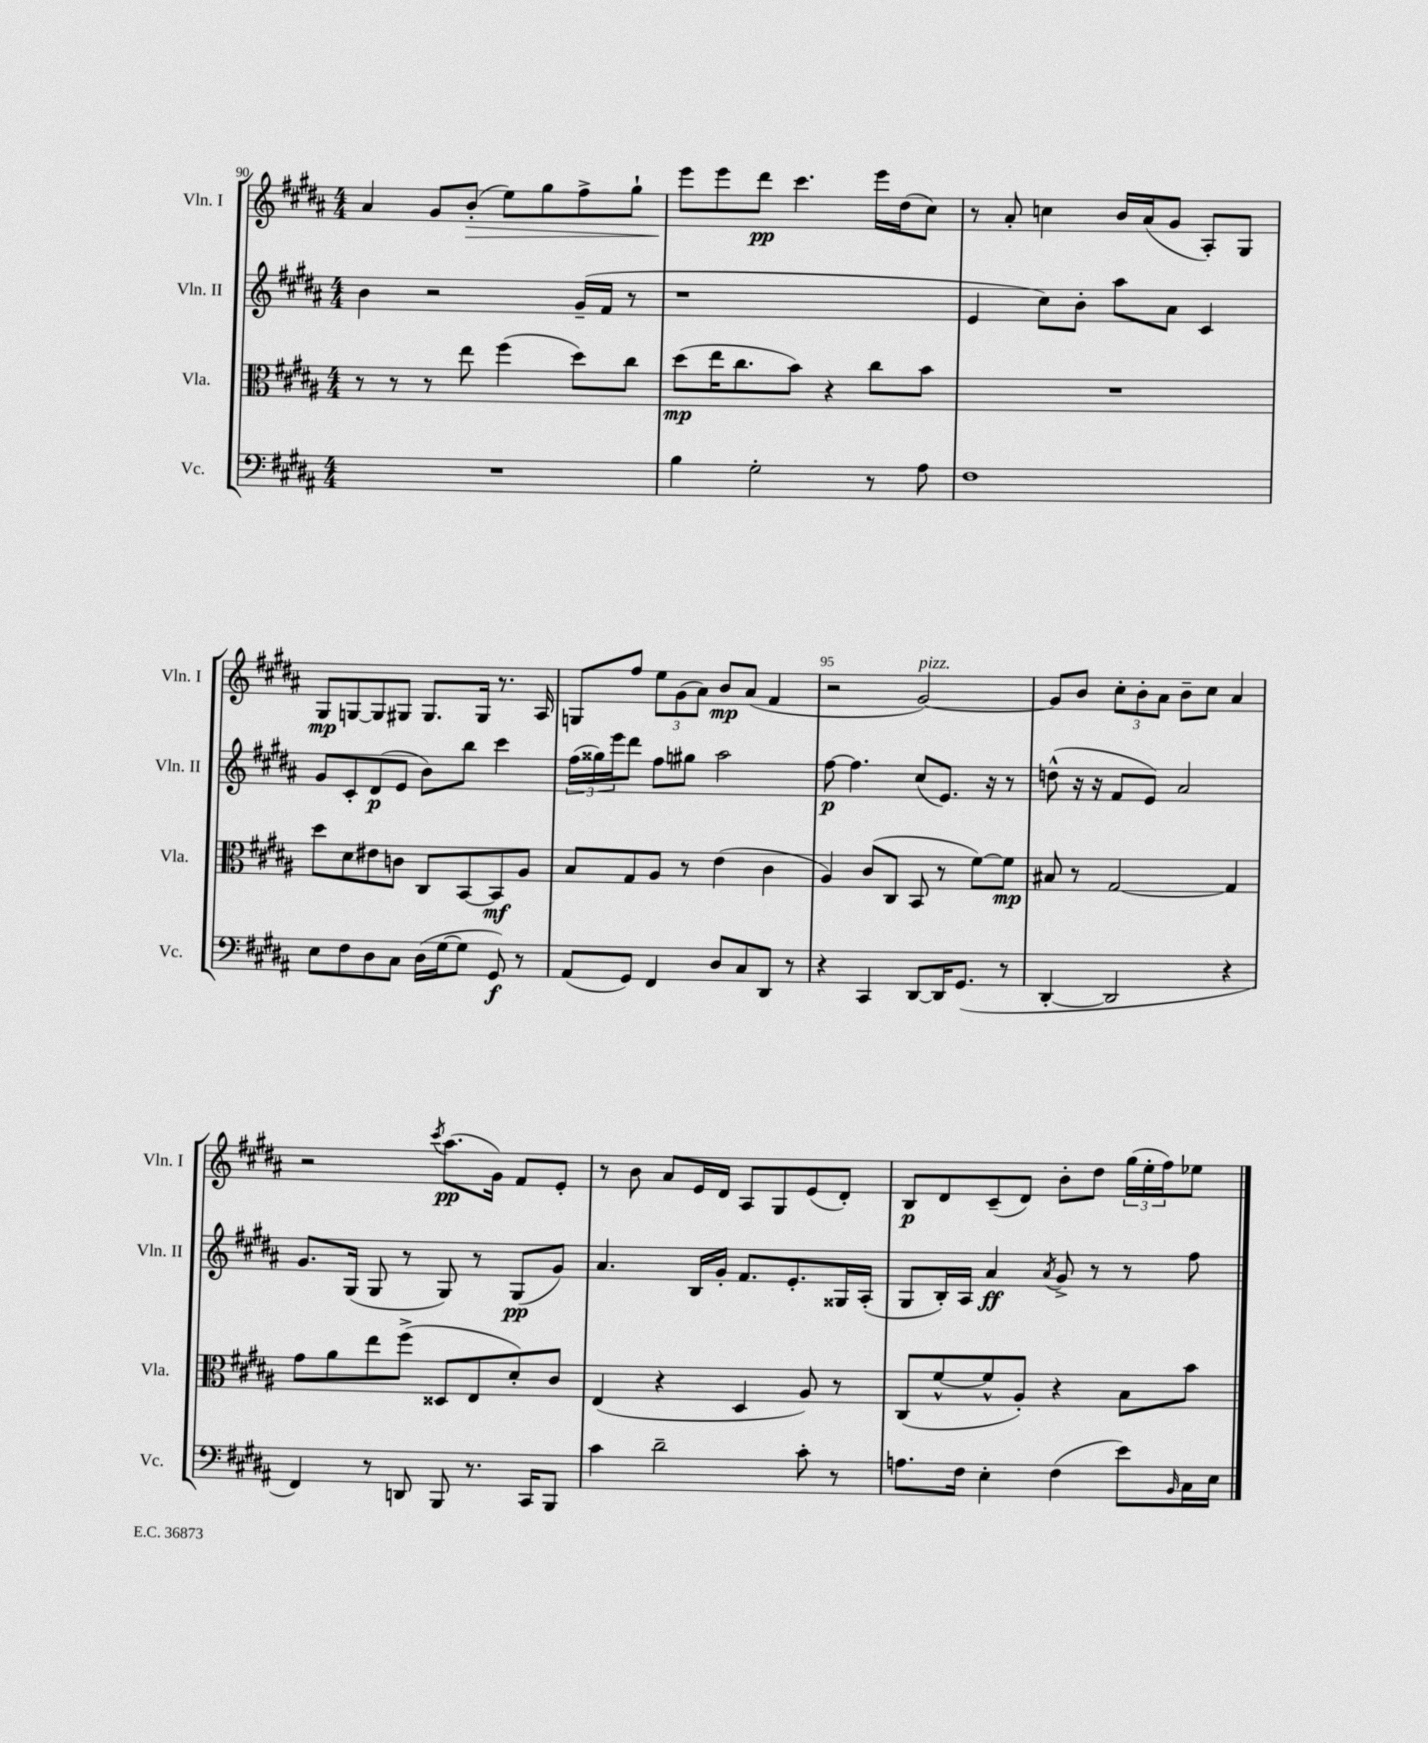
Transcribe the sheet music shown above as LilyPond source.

<<
\new StaffGroup <<
\new Staff = "s0" \with { instrumentName = "Vln. I" shortInstrumentName = "Vln. I" } {
    \clef treble \key b \major \numericTimeSignature \time 4/4
    ais'4 gis'8 b'8-.\>( e''8) gis''8 fis''8-> gis''8-! |
    e'''8\! e'''8 dis'''8\pp cis'''4. e'''16 dis''16( cis''8) |
    r8 ais'8-. c''4 b'16 ais'16( gis'8 ais8-.) gis8 |
    gis8\mp g8~ g8 gis8 gis8. gis16 r8. ais16 |
    g8 fis''8 \tuplet 3/2 { e''8 gis'8( ais'8) } b'8\mp ais'8( fis'4 |
    r2 gis'2~^\markup { \italic "pizz." }) |
    gis'8 b'8 \tuplet 3/2 { cis''8-. b'8-. ais'8 } b'8-- cis''8 ais'4 |
    r2 \acciaccatura { cis'''8 } ais''8.\pp( gis'16) fis'8 e'8-. |
    r8 b'8 ais'8 e'16 dis'16 ais8 gis8 e'8( dis'8-.) |
    b8\p dis'8 cis'8--( dis'8) b'8-. dis''8 \tuplet 3/2 { gis''16( e''16-. fis''16) } ees''8 \bar "|." |
}
\new Staff = "s1" \with { instrumentName = "Vln. II" shortInstrumentName = "Vln. II" } {
    \clef treble \key b \major \numericTimeSignature \time 4/4
    b'4 r2 gis'16--( fis'16 r8 |
    r1 |
    e'4 cis''8) b'8-. ais''8 ais'8 cis'4 |
    gis'8 cis'8-. dis'8\p( e'8 b'8) b''8 cis'''4 |
    \tuplet 3/2 { fis''16( gisis''16) e'''16 } dis'''8 fis''8 gis''8 ais''2 |
    fis''8~\p fis''4. cis''8( e'8.) r16 r8 |
    d''8-^( r16 r16 fis'8 e'8) ais'2 |
    gis'8. gis16( gis8 r8 gis8) r8 gis8\pp( gis'8) |
    ais'4. b16 gis'16-. fis'8. e'8.-. gisis16 ais16-.( |
    gis8 b16-.) ais16 ais'4\ff \acciaccatura { ais'8 } gis'8-> r8 r8 fis''8 \bar "|." |
}
\new Staff = "s2" \with { instrumentName = "Vla." shortInstrumentName = "Vla." } {
    \clef alto \key b \major \numericTimeSignature \time 4/4
    r8 r8 r8 e''8 fis''4( dis''8) cis''8 |
    dis''8\mp( e''16 cis''8. b'8) r4 cis''8 b'8 |
    R1 |
    dis''8 dis'8 eis'8 c'8 cis8 b,8~ b,8\mf ais8 |
    b8 gis8 ais8 r8 e'4( cis'4 |
    ais4) cis'8( cis8 b,8 r8 fis'8~) fis'8\mp |
    bis8 r8 gis2~ gis4 |
    gis'8 ais'8 e''8 fis''8->( disis8 e8 dis'8-.) cis'8 |
    e4( r4 dis4 ais8) r8 |
    cis8( fis'8~-^ fis'8-^ ais8-.) r4 b8 b'8 \bar "|." |
}
\new Staff = "s3" \with { instrumentName = "Vc." shortInstrumentName = "Vc." } {
    \clef bass \key b \major \numericTimeSignature \time 4/4
    R1 |
    b4 gis2-. r8 ais8 |
    fis1 |
    e8 fis8 dis8 cis8 dis16( gis16~ gis8 gis,8\f) r8 |
    ais,8( gis,8) fis,4 dis8 cis8 dis,8 r8 |
    r4 cis,4 dis,8~ dis,16 gis,8.( r8 |
    dis,4~-. dis,2 r4 |
    fis,4) r8 d,8 b,,8 r8. cis,16 b,,8 |
    cis'4 dis'2-- cis'8-. r8 |
    a8. fis16 e4-. fis4( e'8) \grace { b,16 } cis16 e16 \bar "|." |
}
>>
>>
\layout { \context { \Score currentBarNumber = #90 \override BarNumber.break-visibility = ##(#f #t #t) barNumberVisibility = #(every-nth-bar-number-visible 5) } }
